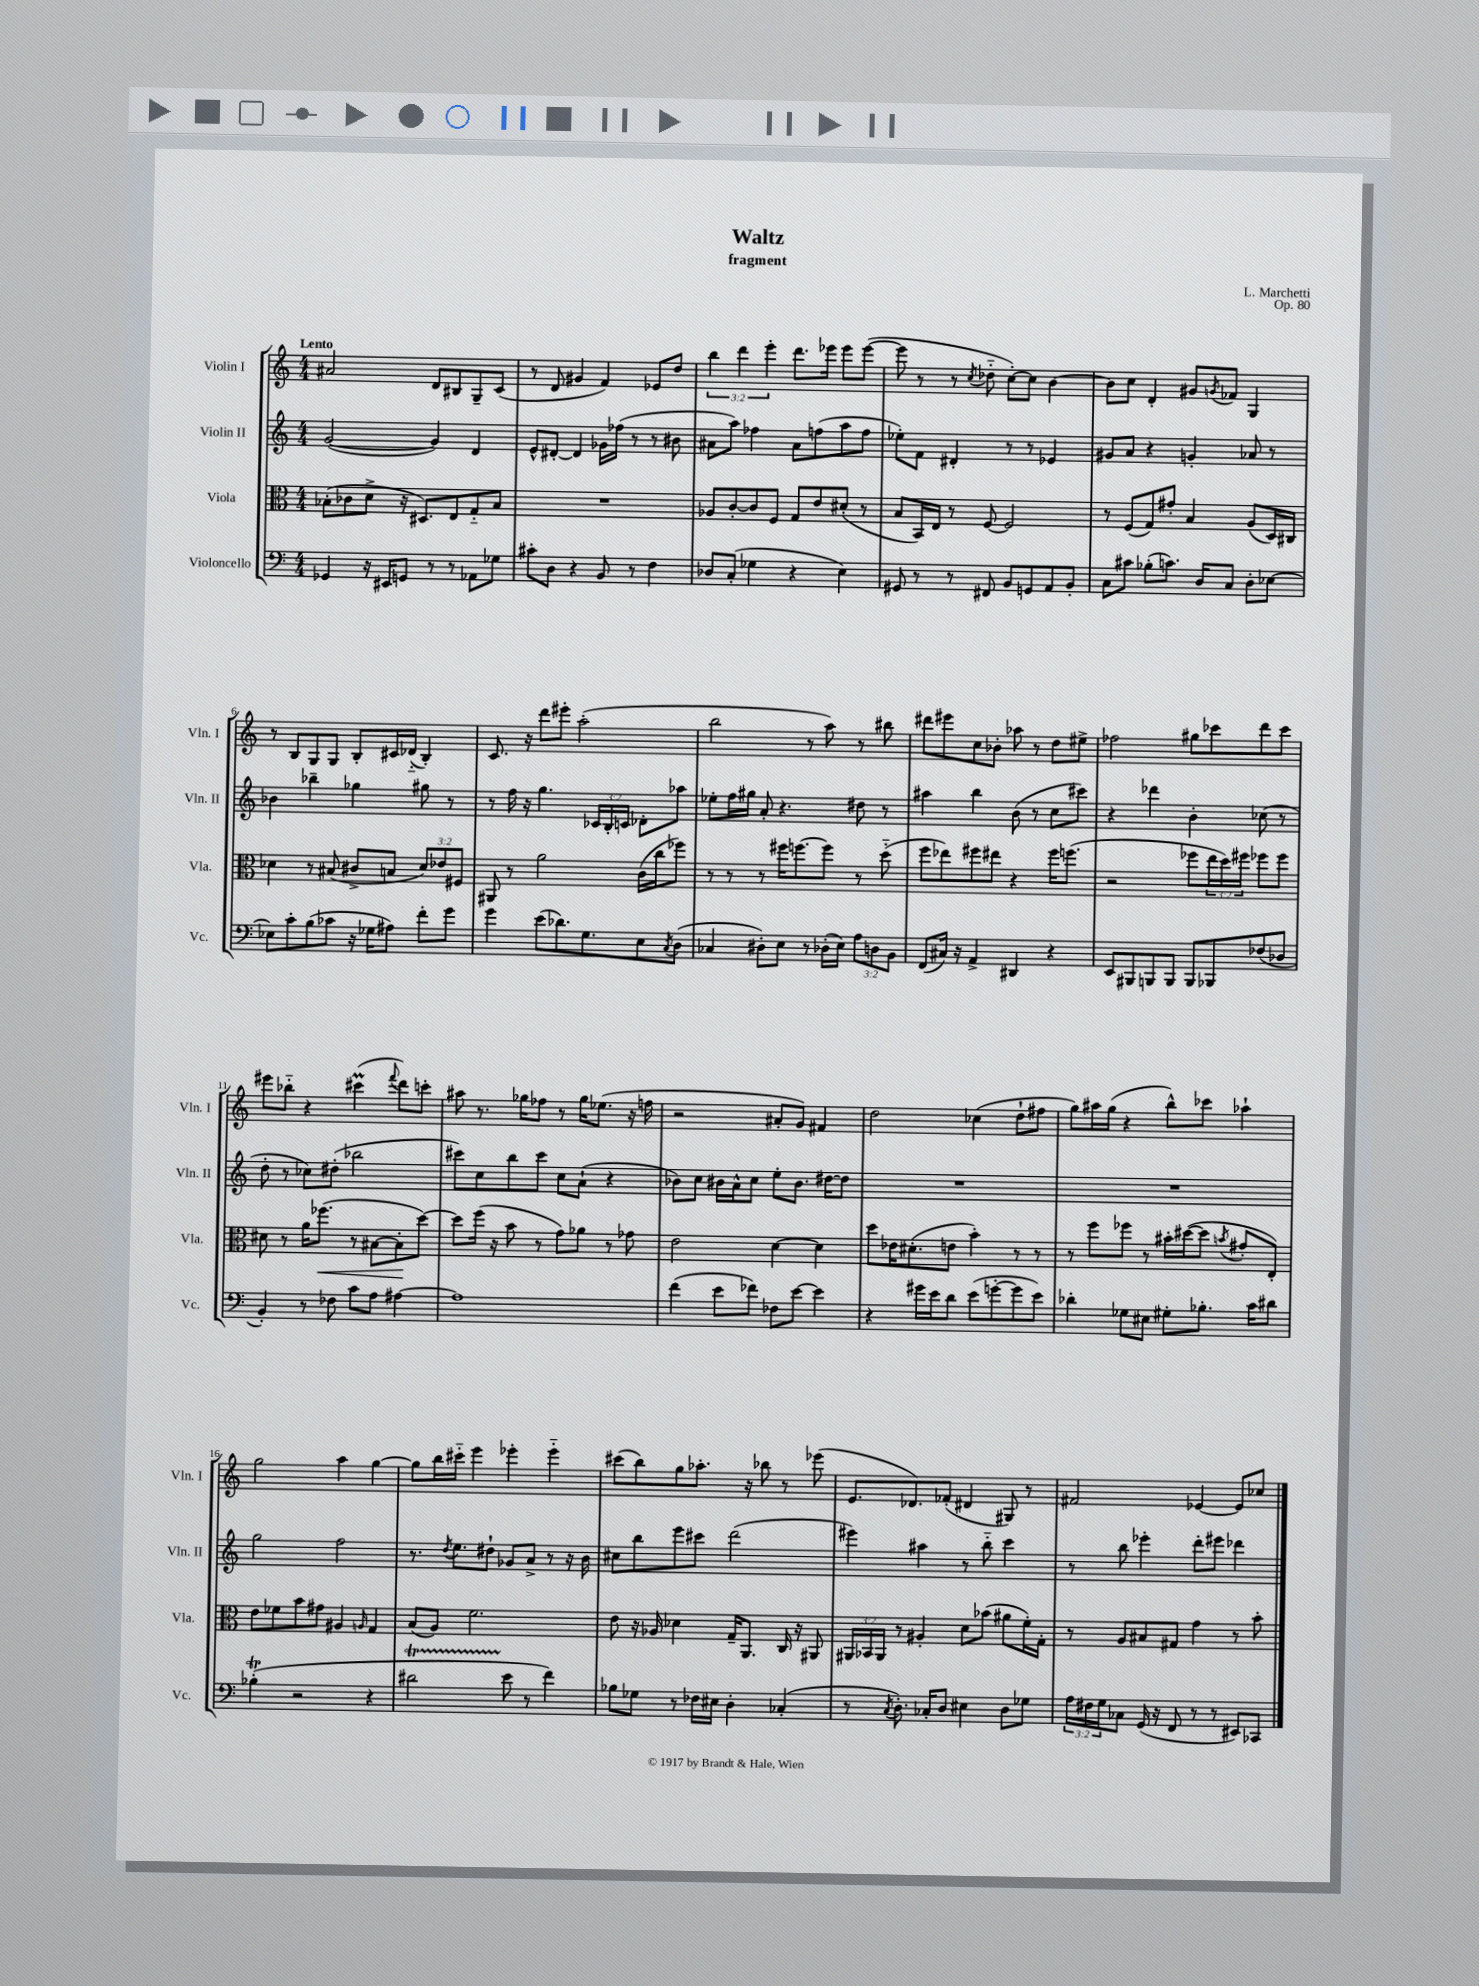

**kern	**kern	**kern	**kern
*staff4	*staff3	*staff2	*staff1
*clefF4	*clefC3	*clefG2	*clefG2
*k[]	*k[]	*k[]	*k[]
*M4/4	*M4/4	*M4/4	*M4/4
4GG-/	(8B-'\L	([2g/	2a#/
.	8c-\	.	.
16r	8d^\J	.	.
16EE#/LK	.	.	.
8GG/J	16r	.	.
.	8.D#/L)	.	.
8r	.	4g/])	8d/L
8r	8E/	.	8B#/
8AA-\L	8G'~/	4d/	8G~/
8G-\J	8B-/J	.	(8c/J
=	=	=	=
8c#'\L	1r	8e^^/L	8r
8D\J	.	[8d#'/J	8d/
4r	.	4d#/]	4g#/
8BB/	.	16g-\LL	4f/)
.	.	(16ff-\JJ	.
8r	.	8r	.
4F\	.	8r	8e-/L
.	.	8b#\	8dd/J
=	=	=	=
8D-/L	8A-/L	8a#\L	6bb\
(8C'/J	[8c'/	8aa\J)	.
.	.	.	6ddd\
4G-\	8c/]	4ff-\	.
.	.	.	6eee'\
.	8F/J	.	.
4r	8G/L	8a#\L	8.ddd\L
.	8e/	(8ff\	.
.	.	.	16eee-\Jk
4E\)	(8d#'/J	8aa\	8eee-\L
.	8r	8ff\J	([8eee-\J
=	=	=	=
8GG#/	8B/L	8ee-'\L)	8eee-\]
8r	16BB/L)	8f\J	8r
.	16E/JJ	.	.
8r	8r	4d#'/	8r
.	.	.	8qcc/
8FF#/	[8F/	.	8dd-'~\
8BB/L	2F/]	8r	[8cc'\L)
8GG/	.	8r	8cc\]J
8AA/	.	4e-/	[4b\
8BB'/J	.	.	.
=	=	=	=
8C\L	8r	8g#/L	8b\]L
8c#\J	(8F/L	8a/J	8cc\J
(8B-'\L	8G/)	4r	4d'/
8.c\J)	8g#'/J	.	.
.	4B/	4g'/	8g#/L
16D/LK	.	.	.
.	.	.	8qg/
8C/J	.	.	8f-/J
8D'\L	(8A/L	8a-/	4G/
[8E-\J	16D/L)	8r	.
.	16C#/JJ	.	.
=	=	=	=
8E-\]L	4d-\	4b-\	8r
8c'\	.	.	8B/L
(8B\	8r	4bb-~\	8G/
8c-\J	(8B#/	.	8G/J
16r	8c#^/L	4gg-\	8B'/L
16G-\LK	.	.	.
8A#\J)	8B/J	.	16c#/L
.	.	.	(16d-'~/JJ
8f'\L	12d-/L)	8gg#\	4B'/)
.	12e-/	.	.
8g\J	.	8r	.
.	12F#/J	.	.
=	=	=	=
4g\	8AA#/	8r	8.c/
.	8r	16ff\	.
.	.	16r	16r
(8e\L	2a\	4.gg\	8ddd\L
8.d-\)	.	.	8eee#'\J
.	.	.	(2aa'\
8.G\	.	.	.
.	.	24c-/LL	.
.	.	24B'/	.
.	.	24c/JJ	.
8E\	(16c\LL	8d-'\L	.
.	16cc\J	.	.
8qC/	.	.	.
(8D\J	8ff-\J)	8aa-\J	.
=	=	=	=
4C-/	8r	8ee-'\L	2bb\
.	8r	16ff\L	.
.	.	16gg#\JJ	.
8D#'\L)	8r	8a'/	.
8E\J	16ff#\LK	4.r	.
.	[8.ff\	.	.
8r	.	.	8r
(16D-'\LL	8ff\]J	.	8aa\)
16E\JJ)	.	.	.
12A\L	8r	8dd#\	8r
12D\	.	.	.
.	(8dd'~\	8r	8bb#\
12BB\J	.	.	.
=	=	=	=
(8FF/L	8ff\L	4aa#\	8ddd#\L
16C#/Jk)	8ee-\)	.	8eee#\
16r	.	.	.
4AA^/	8ff#\	4bb\	8cc\
.	8ee#\J	.	8b-'\J
4DD#/	4r	(8b\	8aa-\
.	.	8r	8r
4r	16ff#\LK	8cc\L	8dd\L
.	(8.ff\J	.	.
.	.	8ccc#\J)	8ee#^\J
=	=	=	=
8EE/L	2r	4r	2ff-\
8BBB#/	.	.	.
8BBB/	.	4ddd-\	.
8BBB/J	.	.	.
8BBB/L	8ff-\L	4b'\	8gg#\L
8BBB-/	24ee\L	.	8ccc-\
.	24dd\)	.	.
.	24ff#\JJ	.	.
(8F-/	8ff-\L	(8cc-\	8ddd\
8D-/J	8ff-\J	8r	8ccc-\J
=	=	=	=
4BB'/)	8d#\	8dd'\	8eee#\L
.	8r	8r	8bb-'~\J
8r	16a\LK	8cc-\L)	4r
.	(8.ff-\J	.	.
8F-\	.	(8dd#'\J	.
8c\L	8r	2bb-\	(4ccc#\
8A\J	[8B#\L	.	.
.	.	.	8qqfff/
[4A#\	8B#'\]	.	8ddd\L)
.	[8dd\J)	.	8ccc'\J
=	=	=	=
1A#]	8dd\]L	8ccc#\L)	8aa#\
.	(16ff\Jk	8cc\	8.r
.	16r	.	.
.	8b\	8bb\	.
.	.	.	16gg-\LK
.	8r	8ccc#\J	8ff-\J
.	8g\L)	8cc\L	8r
.	8a-\J	(8a`\J	16gg-\LK
.	.	.	(8.ee-\J
.	8r	4r	.
.	8g-\	.	16r
.	.	.	16ff\
=	=	=	=
(4f\	2e\	8b-\L)	2r
.	.	8cc\J	.
8e\L	.	16b#\LL	.
.	.	16a^^\J	.
8f-\J)	.	8cc\J	.
8F-\L	[4d\	8ee'\L	8a#'/L
[8e\J	.	8.b#\J	8g/J)
4e\]	4d\]	.	4f#/
.	.	[16dd#\LK	.
.	.	8dd#\]J	.
=	=	=	=
4r	8dd\L	1r	2dd\
.	16e-\K	.	.
.	(8.d#'\	.	.
16g#\LL	.	.	.
16e\J	.	.	.
8d\J	8e\J	.	.
(8e\L	4b'\)	.	(4cc-\
[8g'\	.	.	.
8g\]	8r	.	8dd`\L
8e\J)	8r	.	8ff#\J
=	=	=	=
4d-'\	8r	1r	8gg\L)
.	8ff\L	.	16aa#\L
.	.	.	(16gg\JJ
8G-\L	8ff-\J	.	4r
8E#\J	8r	.	.
8G#'\L	16b#'\LL	.	8bb^^\L)
.	([16dd#\J	.	.
8.B-'\J	8dd#\]J	.	8ccc-\J
.	8qb/	.	.
.	8g#'/L	.	4aa-`\
16c\LK	.	.	.
8d#\J	8E'/J)	.	.
=	=	=	=
(4B-'\	8e\L	2gg\	2gg\
.	8f-\	.	.
2r	8b\	.	.
.	8g#\J	.	.
.	4A#/	2ff\	4aa\
.	16qqA/	.	.
4r	4G/	.	[4gg\
=	=	=	=
2d#\	(8B/L	8.r	8gg\]L
.	8A/J)	.	16bb\L
.	.	8qdd/	.
.	.	8.ee\L	16ccc#'~\JJ
.	2.f\	.	4eee\
.	.	8dd#`\J	.
8e\	.	8g-/L	4eee-'\
8r	.	8a^/J	.
4f\)	.	8r	4eee-'~\
.	.	16r	.
.	.	16b\	.
=	=	=	=
8B-\L	8e\	8cc#\L	(8ccc#\L
8G-\J	16r	8bb\	8bb\)
.	16A-/	.	.
8r	4d-\	8eee\	8gg\
16F-\LL	.	8ccc#\J	8.aa-'\J
16E#\JJ	.	.	.
4D'\	16G~/LK	(2ddd\	.
.	8.AA/J	.	16r
.	.	.	8bb-\
(4C-'/	16C/	.	8r
.	16r	.	.
.	8AA#/	.	(8eee-\
=	=	=	=
8r	24AA#/LL	4eee#\)	8.e/L
.	24BB-/	.	.
.	24AA#/JJ	.	.
8qC/	.	.	.
8.D'\)	8r	.	.
.	.	.	8.d-/)
.	4A#'/	4aa#\	.
16C-'/LK	.	.	.
8D/J	.	.	(8f-'/J
4E#\	8d\L	8r	4d#/
.	(8b-\J	8bb'~\	.
8D\L	8a#\L	4ccc\	8G#/)
8G-\J	16f'\L)	.	8r
.	16G'\JJ	.	.
=	=	=	=
24A\LL	8r	8r	2f#/
24F#\	.	.	.
24G\J	.	.	.
8C-\J	8A/L	8bb\	.
(16GG/	8B#/	4eee-'\	.
16r	.	.	.
8FF/	8G#/J	.	.
8r	4g\	8ddd'\L	[4e-/
8r	.	8eee#\J	.
8EE#/L)	8r	4ddd-\	8e-/]L
8CC-/J	8b'\	.	8cc-/J
==	==	==	==
*-	*-	*-	*-
